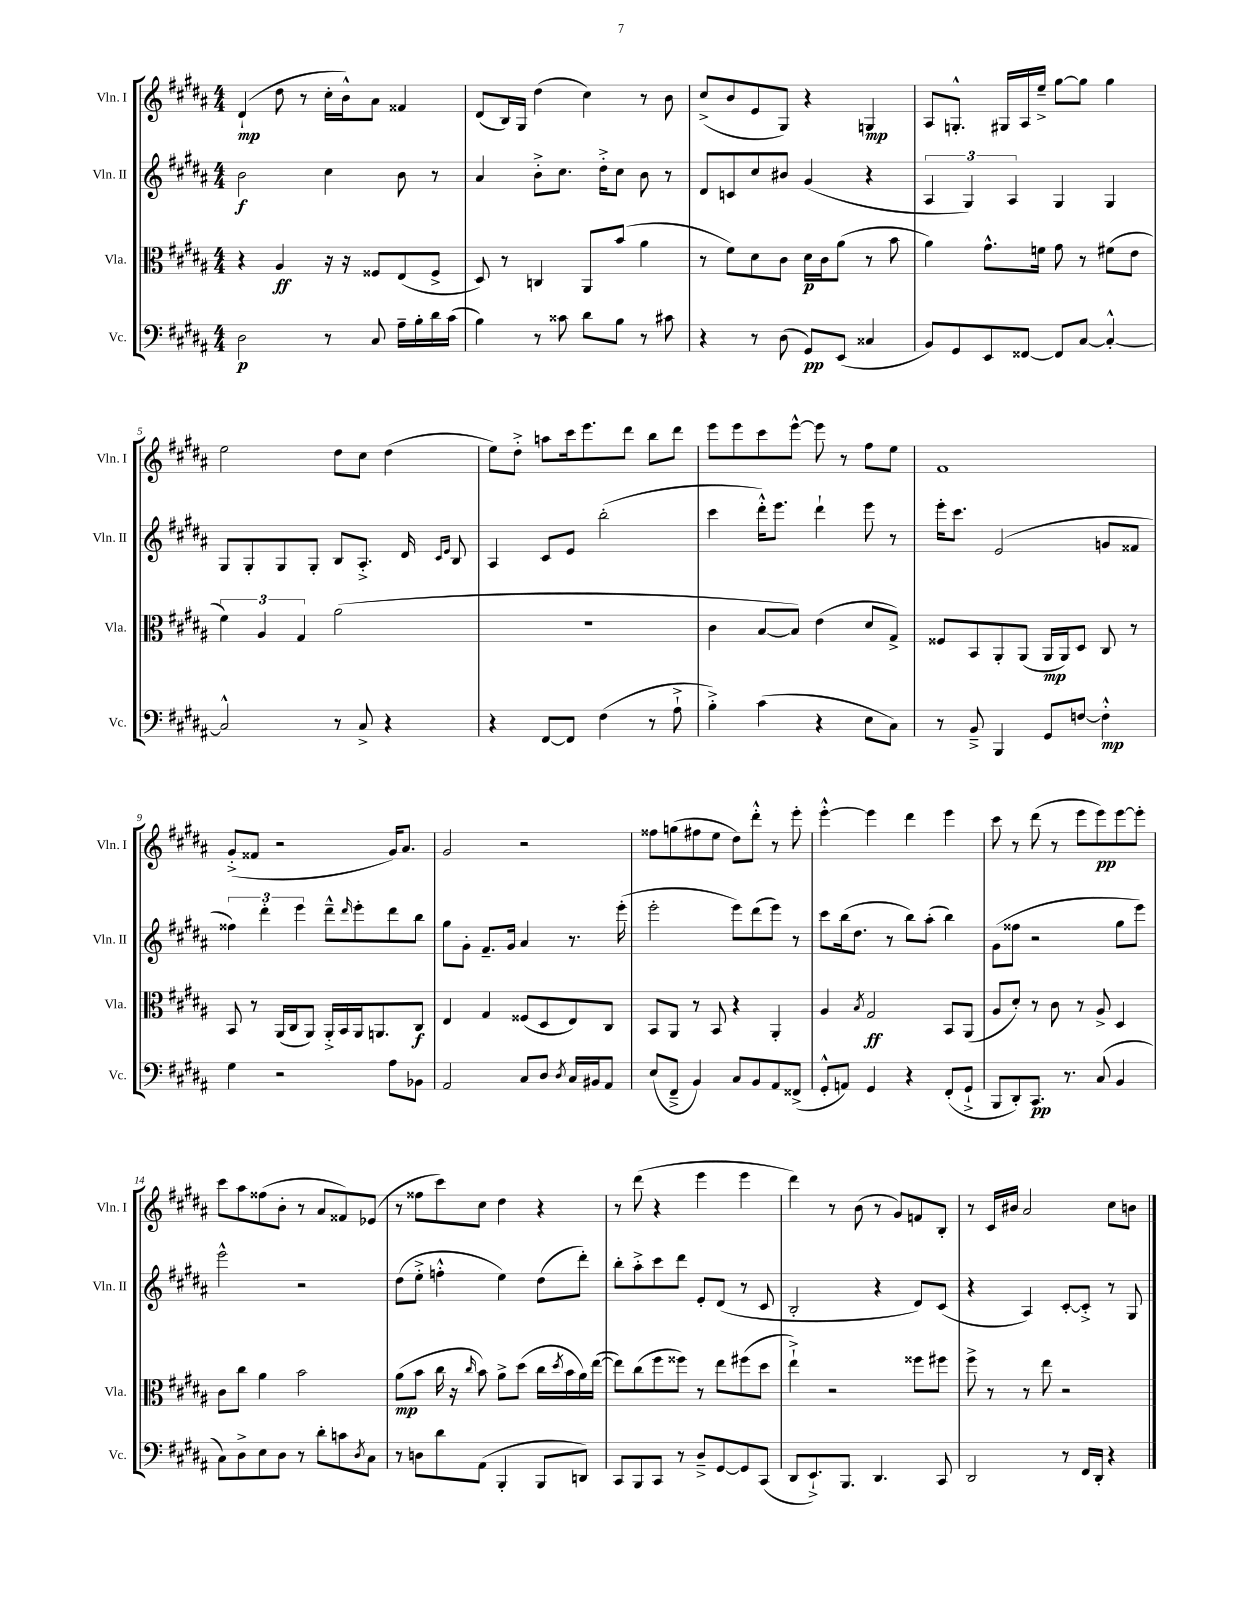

**kern	**dynam	**kern	**dynam	**kern	**dynam	**kern	**dynam
*part4	*part4	*part3	*part3	*part2	*part2	*part1	*part1
*staff4	*staff4	*staff3	*staff3	*staff2	*staff2	*staff1	*staff1
*I"Vc.	*	*I"Vla.	*	*I"Vln. II	*	*I"Vln. I	*
*I'Vc.	*	*I'Vla.	*	*I'Vln. II	*	*I'Vln. I	*
*clefF4	*	*clefC3	*	*clefG2	*	*clefG2	*
*k[f#c#g#d#a#]	*	*k[f#c#g#d#a#]	*	*k[f#c#g#d#a#]	*	*k[f#c#g#d#a#]	*
*M4/4	*	*M4/4	*	*M4/4	*	*M4/4	*
=1	=1	=1	=1	=1	=1	=1	=1
2D#\	p	4r	.	2b\	f	(4d#`/	mp
.	.	4A#/	ff	.	.	8dd#\	.
.	.	.	.	.	.	8r	.
8r	.	16r	.	4cc#\	.	16cc#'\LL	.
.	.	16r	.	.	.	16b^^\J)	.
8C#/	.	8F##X/L	.	.	.	8a#\J	.
16A#~\LL	.	(8E/	.	8b\	.	4f##X/	.
16B'\	.	.	.	.	.	.	.
16d#\	.	8F##^/J	.	8r	.	.	.
(16c#\JJ	.	.	.	.	.	.	.
=2	=2	=2	=2	=2	=2	=2	=2
4B\)	.	8D#/)	.	4a#/	.	(8d#/L	.
.	.	8r	.	.	.	16B/L)	.
.	.	.	.	.	.	16G#/JJ	.
8r	.	4Cn/	.	8b'^\L	.	(4dd#\	.
8c##X\	.	.	.	8.cc#\J	.	.	.
8d#\L	.	8AA#/L	.	.	.	4cc#\)	.
.	.	.	.	16dd#'^\KL	.	.	.
8B\J	.	(8b/J	.	8cc#\J	.	.	.
8r	.	4a#\	.	8b\	.	8r	.
8c#X\	.	.	.	8r	.	8b\	.
=3	=3	=3	=3	=3	=3	=3	=3
4r	.	8r	.	8d#/L	.	(8cc#^/L	.
.	.	8f#\L)	.	8cn/	.	8b/	.
8r	.	8d#\	.	8cc#/	.	8e/	.
(8D#\	.	8c#\J	.	8b#X/J	.	8G#/J)	.
8GG#/L)	pp	16d#\LL	p	(4g#/	.	4r	.
.	.	16c#\J	.	.	.	.	.
(8EE/J	.	(8a#\J	.	.	.	.	.
4C##X/	.	8r	.	4r	.	4Gn/	mp
.	.	8b\	.	.	.	.	.
=4	=4	=4	=4	=4	=4	=4	=4
8BB/L)	.	4a#\)	.	6A#/	.	8A#/L	.
8GG#/	.	.	.	.	.	8.Gn'^^/J	.
.	.	.	.	6G#/)	.	.	.
8EE/	.	8.g#^^\L	.	.	.	.	.
.	.	.	.	.	.	16G#X/LL	.
.	.	.	.	6A#/	.	.	.
[8FF##X/J	.	.	.	.	.	16A#/	.
.	.	16fn\Jk	.	.	.	16ee~^/JJ	.
8FF##/L]	.	8g#\	.	4G#/	.	[8gg#\L	.
[8C#/J	.	8r	.	.	.	8gg#\J]	.
4C#'^^/_	.	(8f#X\L	.	4G#/	.	4gg#\	.
.	.	8e\J	.	.	.	.	.
!!LO:LB:g=z
=5	=5	=5	=5	=5	=5	=5	=5
2C#^^/]	.	6f#\)	.	8G#/L	.	2ee\	.
.	.	.	.	8G#'/	.	.	.
.	.	6A#/	.	.	.	.	.
.	.	.	.	8G#/	.	.	.
.	.	6G#/	.	.	.	.	.
.	.	.	.	8G#'/J	.	.	.
8r	.	(2a#\	.	8B/L	.	8dd#\L	.
8C#^/	.	.	.	8.A#'^/J	.	8cc#\J	.
4r	.	.	.	.	.	(4dd#\	.
.	.	.	.	16d#/	.	.	.
.	.	.	.	16qqc#/LL	.	.	.
.	.	.	.	16qqe/JJ	.	.	.
.	.	.	.	8B/	.	.	.
=6	=6	=6	=6	=6	=6	=6	=6
4r	.	1r	.	4A#/	.	8ee\L)	.
.	.	.	.	.	.	8dd#'^\J	.
[8FF#/L	.	.	.	8c#/L	.	8aan\L	.
8FF#/J]	.	.	.	8e/J	.	16ccc#\k	.
.	.	.	.	.	.	8.eee\	.
(4F#\	.	.	.	(2bb'\	.	.	.
.	.	.	.	.	.	8ddd#\J	.
8r	.	.	.	.	.	8bb\L	.
8A#`^\	.	.	.	.	.	8ddd#\J	.
=7	=7	=7	=7	=7	=7	=7	=7
4B'^\)	.	4c#\	.	4ccc#\	.	8eee\L	.
.	.	.	.	.	.	8eee\	.
(4c#\	.	[8B/L	.	16ddd#'^^\KL)	.	8ccc#\	.
.	.	.	.	8.eee\J	.	.	.
.	.	8B/J])	.	.	.	[8eee^^\J	.
4r	.	(4e\	.	4ddd#`\	.	8eee\]	.
.	.	.	.	.	.	8r	.
8E\L	.	8d#/L	.	8eee\	.	8ff#\L	.
8C#\J)	.	8G#^/J)	.	8r	.	8ee\J	.
=8	=8	=8	=8	=8	=8	=8	=8
8r	.	8F##X/L	.	16eee'\KL	.	1f#	.
.	.	.	.	8.ccc#\J	.	.	.
8BB~^/	.	8BB/	.	.	.	.	.
4BBB/	.	8AA#'/	.	(2e/	.	.	.
.	.	(8AA#/J	.	.	.	.	.
8GG#/L	.	16AA#/LL	mp	.	.	.	.
.	.	16AA#/J)	.	.	.	.	.
[8Fn/J	.	8D#/J	.	.	.	.	.
4F'^^\]	mp	8C#/	.	8gn/L	.	.	.
.	.	8r	.	8f##X/J	.	.	.
!!LO:LB:g=z
=9	=9	=9	=9	=9	=9	=9	=9
4G#\	.	8BB/	.	6ff##X\)	.	(8g#'^/L	.
.	.	8r	.	.	.	8f##X/J	.
.	.	.	.	6ddd#'\	.	.	.
2r	.	(16AA#/LL	.	.	.	2r	.
.	.	16C#/J	.	.	.	.	.
.	.	.	.	6eee\	.	.	.
.	.	8AA#/J)	.	.	.	.	.
.	.	16AA#'^/LL	.	8ddd#~^^\L	.	.	.
.	.	16BB/	.	.	.	.	.
.	.	.	.	16qqddd#/	.	.	.
.	.	16AA#/J	.	8eee'\	.	.	.
.	.	8.AAn/	.	.	.	.	.
8A#\L	.	.	.	8ddd#\	.	16g#/KL)	.
.	.	.	.	.	.	8.a#/J	.
8BB-X\J	.	8C#/J	f	8bb\J	.	.	.
=10	=10	=10	=10	=10	=10	=10	=10
2AA#/	.	4E/	.	8gg#\L	.	2g#/	.
.	.	.	.	8g#'\J	.	.	.
.	.	4G#/	.	8.f#~/L	.	.	.
.	.	.	.	16g#/Jk	.	.	.
8C#/L	.	(8F##X/L	.	4a#/	.	2r	.
8D#/J	.	8D#/	.	.	.	.	.
8qD#/	.	.	.	.	.	.	.
16C#/LL	.	8E/)	.	8.r	.	.	.
16BB#X/J	.	.	.	.	.	.	.
8AA#/J	.	8C#/J	.	.	.	.	.
.	.	.	.	(16eee'\	.	.	.
=11	=11	=11	=11	=11	=11	=11	=11
(8E/L	.	8BB/L	.	2eee'\	.	8ff##X\L	.
8FF#~^/J	.	8AA#/J	.	.	.	(8ggn\	.
4BB/)	.	8r	.	.	.	8ff#X\	.
.	.	8BB/	.	.	.	8ee\J	.
8C#/L	.	4r	.	8eee\L)	.	8dd#\L)	.
8BB/	.	.	.	(8ddd#\	.	8ddd#'^^\J	.
8AA#/	.	4AA#'/	.	8eee\J)	.	8r	.
(8FF##X^/J	.	.	.	8r	.	8eee'\	.
=12	=12	=12	=12	=12	=12	=12	=12
8GG#'^^/L	.	4A#/	.	8ccc#\L	.	[4eee'^^\	.
8AAn/J)	.	.	.	(16bb\k	.	.	.
.	.	.	.	8.dd#\J	.	.	.
.	.	8qB/	.	.	.	.	.
4GG#/	.	2G#/	ff	.	.	4eee\]	.
.	.	.	.	8r	.	.	.
4r	.	.	.	8bb\L)	.	4ddd#\	.
.	.	.	.	(8aa#'\J	.	.	.
(8FF#'/L	.	8BB/L	.	4bb\)	.	4eee\	.
8GG#`^/J	.	(8AA#/J	.	.	.	.	.
=13	=13	=13	=13	=13	=13	=13	=13
8BBB/L	.	8A#/L	.	(8g#\L	.	8ccc#\	.
8DD#'/)	.	8d#'/J)	.	8ff##X\J	.	8r	.
8.CC#/J	pp	8r	.	2r	.	(8ddd#\	.
.	.	8c#\	.	.	.	8r	.
8.r	.	.	.	.	.	.	.
.	.	8r	.	.	.	8eee\L	.
(8C#/	.	8A#^/	.	.	.	8eee\)	pp
4BB/	.	4D#/	.	8gg#\L	.	[8eee\	.
.	.	.	.	8eee\J)	.	8eee'\J]	.
!!LO:LB:g=z
=14	=14	=14	=14	=14	=14	=14	=14
8C#\L)	.	8c#\L	.	2eee^^\	.	8ccc#\L	.
8D#^\	.	8cc#\J	.	.	.	8aa#\	.
8E\	.	4a#\	.	.	.	(8ff##X\	.
8D#\J	.	.	.	.	.	8b'\J	.
8r	.	2b\	.	2r	.	8r	.
8d#'\L	.	.	.	.	.	8a#/L	.
8cn\	.	.	.	.	.	8f##X/)	.
8qD#/	.	.	.	.	.	.	.
8C#\J	.	.	.	.	.	(8e-X/J	.
=15	=15	=15	=15	=15	=15	=15	=15
8r	.	(8a#\L	mp	(8dd#\L	.	8r	.
8Dn\L	.	8b\J	.	8ee'^\J	.	8ff##X\L	.
8d#\	.	16cc#\	.	4ffn'^^\	.	8ccc#\)	.
.	.	16r	.	.	.	.	.
.	.	16qqcc#/	.	.	.	.	.
(8AA#\J	.	8b\)	.	.	.	8cc#\J	.
4BBB'/	.	8a#^\L	.	4ee\)	.	4dd#\	.
.	.	(8dd#\J	.	.	.	.	.
8BBB/L	.	16cc#\LL	.	(8dd#\L	.	4r	.
.	.	8qdd#/	.	.	.	.	.
.	.	16b\	.	.	.	.	.
8DDn/J)	.	16a#\)	.	8ddd#'\J)	.	.	.
.	.	([16ee\JJ	.	.	.	.	.
=16	=16	=16	=16	=16	=16	=16	=16
8CC#/L	.	8ee\L])	.	8bb'\L	.	8r	.
8BBB/	.	(8cc#\	.	8aa#'^\	.	(8ddd#\	.
8CC#/J	.	8ff#\	.	8ccc#\	.	4r	.
8r	.	8ff##X\J)	.	8ddd#\J	.	.	.
8D#~^/L	.	8r	.	8e'/L	.	4eee\	.
[8GG#/	.	8ee\L	.	(8d#/J	.	.	.
8GG#/]	.	(8ff#X\	.	8r	.	4eee\	.
(8CC#/J	.	8dd#\J	.	8c#/	.	.	.
=17	=17	=17	=17	=17	=17	=17	=17
8DD#/L	.	4ee`^\)	.	2B'/	.	4ddd#\)	.
8.EE`^/)	.	.	.	.	.	.	.
.	.	2r	.	.	.	8r	.
8.BBB/J	.	.	.	.	.	.	.
.	.	.	.	.	.	(8b\	.
4.DD#/	.	.	.	4r	.	8r	.
.	.	.	.	.	.	8g#/L)	.
.	.	8ff##X\L	.	8d#/L)	.	8fn/	.
8CC#/	.	8ff#X\J	.	(8c#/J	.	8B'/J	.
=18	=18	=18	=18	=18	=18	=18	=18
2DD#/	.	8ff#^\	.	4r	.	8r	.
.	.	8r	.	.	.	16c#/LL	.
.	.	.	.	.	.	16b#X/JJ	.
.	.	8r	.	4A#/)	.	2a#/	.
.	.	8ee\	.	.	.	.	.
8r	.	2r	.	[8c#'/L	.	.	.
16FF#/LL	.	.	.	8c#'^/J]	.	.	.
16DD#'/JJ	.	.	.	.	.	.	.
4r	.	.	.	8r	.	8cc#\L	.
.	.	.	.	8G#/	.	8bn\J	.
==	==	==	==	==	==	==	==
*-	*-	*-	*-	*-	*-	*-	*-
